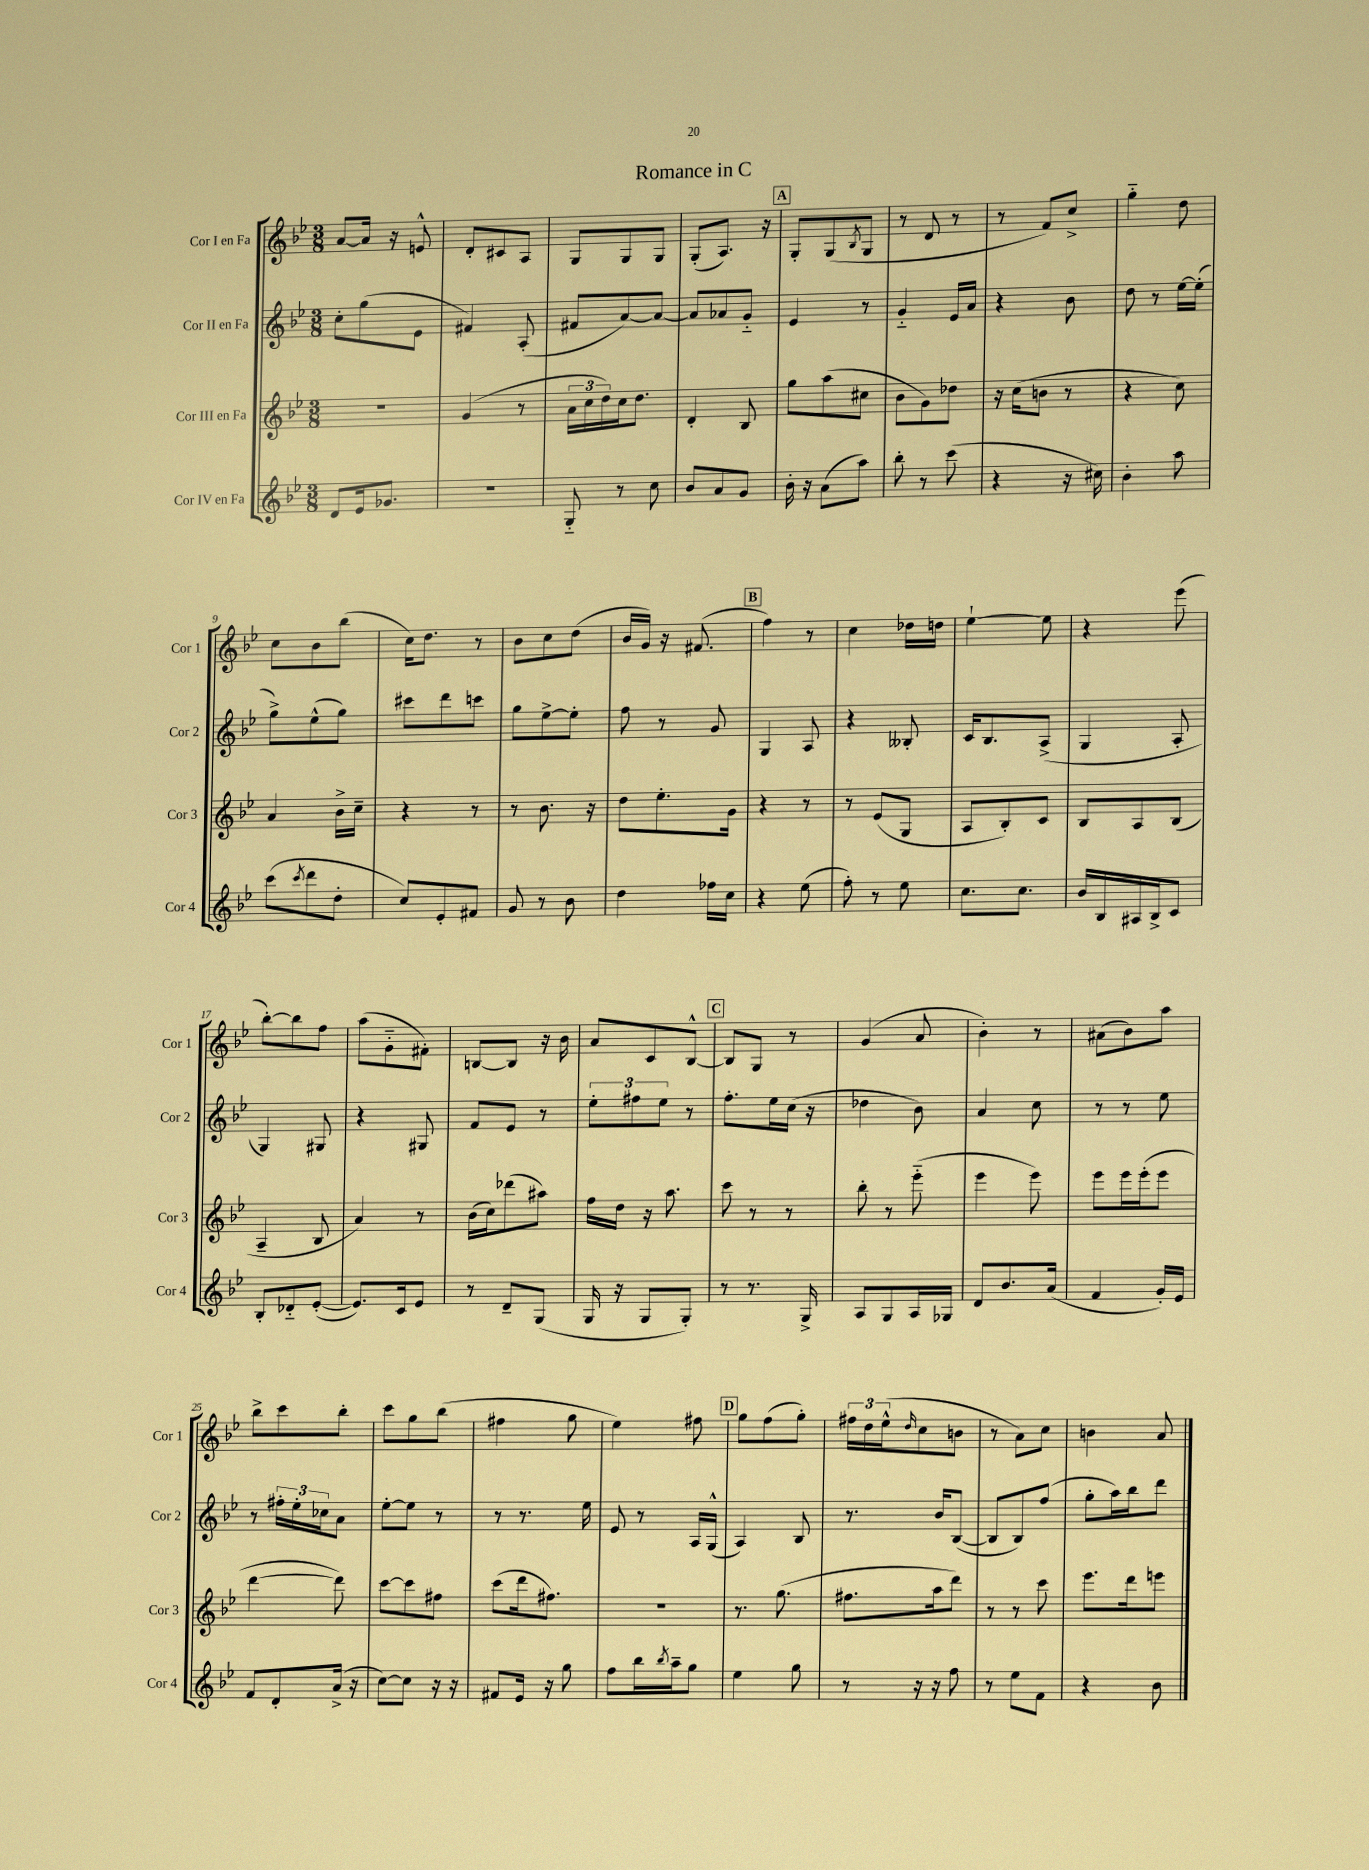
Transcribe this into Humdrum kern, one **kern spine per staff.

**kern	**kern	**kern	**kern
*part4	*part3	*part2	*part1
*staff4	*staff3	*staff2	*staff1
*I"Cor IV en Fa	*I"Cor III en Fa	*I"Cor II en Fa	*I"Cor I en Fa
*I'Cor 4	*I'Cor 3	*I'Cor 2	*I'Cor 1
*clefG2	*clefG2	*clefG2	*clefG2
*k[b-e-]	*k[b-e-]	*k[b-e-]	*k[b-e-]
*M3/8	*M3/8	*M3/8	*M3/8
=1	=1	=1	=1
8d/L	4.r	8cc'\L	[8a/L
16e-/k	.	(8gg\	16a/Jk]
8.g-X/J	.	.	16r
.	.	8e-\J	8en^^/
=2	=2	=2	=2
4.r	(4g/	4f#X/)	8d'/L
.	.	.	8c#X/
.	8r	(8A'/	8A/J
=3	=3	=3	=3
8G/	24a\LL	8f#X/L	8G/L
.	24cc\	.	.
.	24dd\)	.	.
8r	16cc\J	[8a/)	8G/
.	8.dd\J	.	.
8cc\	.	8a/J_	8G/J
=4	=4	=4	=4
8b-/L	4d'/	8a/L]	(8G'/L
8a/	.	8a-X/	8.A/J)
8g/J	8B-/	8g/J	.
.	.	.	16r
!!LO:REH:place=s1:t=A
=5	=5	=5	=5
16b-'\	8gg\L	4e-/	8G'/L
16r	.	.	.
(8a\L	(8aa\	.	(8G/
.	.	.	8qB-/
8aa\J)	8cc#X\J	8r	8G/J
=6	=6	=6	=6
8bb-'\	8b-\L	4g/	8r
8r	8g\)	.	8d/
(8ccc\	8dd-X\J	16e-/LL	8r
.	.	16a/JJ	.
=7	=7	=7	=7
4r	16r	4r	8r
.	(16cc\KL	.	.
.	8bn\J	.	8f/L)
16r	8r	8b-\	8cc^/J
16cc#X\)	.	.	.
=8	=8	=8	=8
4b-'\	4r	8dd\	4gg\
.	.	8r	.
8aa\	8cc\)	[16ee-\LL	8dd\
.	.	(16ee-'\JJ]	.
!!LO:LB:g=z
=9	=9	=9	=9
(8ccc\L	4a/	8gg^\L)	8cc\L
8qccc/	.	.	.
8ddd\	.	(8ee-^^\	8b-\
8dd'\J	16b-^\LL	8gg\J)	(8bb-\J
.	16cc~\JJ	.	.
=10	=10	=10	=10
8cc/L)	4r	8ccc#X\L	16cc\KL)
.	.	.	8.dd\J
8e-'/	.	8ddd\	.
8f#X/J	8r	8cccn\J	8r
=11	=11	=11	=11
8g/	8r	8gg\L	8b-\L
8r	8.b-\	[8ee-^\	8cc\
8b-\	.	8ee-'\J]	(8dd\J
.	16r	.	.
=12	=12	=12	=12
4dd\	8dd\L	8ff\	16b-/LL
.	.	.	16g/JJ)
.	8.ee-'\	8r	16r
.	.	.	(8.f#X/
16ff-X\LL	.	8g/	.
16cc\JJ	16g\Jk	.	.
!!LO:REH:place=s1:t=B
=13	=13	=13	=13
4r	4r	4G/	4ff\)
(8ee-\	8r	8A/	8r
=14	=14	=14	=14
8ff'\)	8r	4r	4cc\
8r	(8e-/L	.	.
8ee-\	8G/J	8B--X'/	16dd-X\LL
.	.	.	16ddn\JJ
=15	=15	=15	=15
8.cc\L	8A/L	16c/KL	[4ee-`\
.	.	8.B-/	.
.	8B-'/)	.	.
8.cc\J	.	.	.
.	8c/J	(8A^/J	8ee-\]
=16	=16	=16	=16
16b-/LL	8B-/L	4G/	4r
16B-/	.	.	.
16A#X/	8A/	.	.
16B-^/J	.	.	.
8c/J	(8B-/J	8A'/	(8eee-\
!!LO:LB:g=z
=17	=17	=17	=17
8B-'/L	4A~/	4G/)	[8bb-'\L)
8d-X/	.	.	8bb-\]
([8e-'/J	8B-/	8G#X/	8ff\J
=18	=18	=18	=18
8.e-/L])	4a/)	4r	(8aa\L
.	.	.	8g\
16c/k	.	.	.
8e-/J	8r	8G#X/	8f#X'\J)
=19	=19	=19	=19
8r	(16b-\LL	8f/L	[8Bn/L
.	16cc\J)	.	.
8d~/L	(8ddd-X\	8e-/J	8B/J]
(8G/J	8aa#X\J)	8r	16r
.	.	.	16b-\
=20	=20	=20	=20
16G/	16ff\LL	12ee-'\L	8a/L
16r	16dd\JJ	.	.
.	.	12ff#X\	.
8G/L	16r	.	8c/
.	.	12ee-\J	.
.	8.aa\	.	.
8G'/J)	.	8r	[8B-^^/J
!!LO:REH:place=s1:t=C
=21	=21	=21	=21
8r	8ccc\	8.ff'\L	8B-/L]
8.r	8r	.	8G/J
.	.	16ee-\L	.
.	8r	(16cc\JJ	8r
16G^/	.	16r	.
=22	=22	=22	=22
8A/L	8bb-'\	4dd-X\	(4g/
8G/	8r	.	.
16A/L	(8eee-\	8b-\)	8a/
16G-X/JJ	.	.	.
=23	=23	=23	=23
8d/L	4eee-\	4a/	4b-'\)
8.b-/	.	.	.
.	8eee-\)	8cc\	8r
(16a/Jk	.	.	.
=24	=24	=24	=24
4f/	8eee-\L	8r	(8a#X\L
.	16eee-\L	8r	8b-\)
.	(16eee-'\J	.	.
16g'/LL)	8eee-\J	8ee-\	8aa\J
16e-/JJ	.	.	.
!!LO:LB:g=z
=25	=25	=25	=25
8f/L	[4ddd\	8r	8bb-^\L
8d'/	.	24ff#X'\LL	8ccc\
.	.	24ee-'\	.
.	.	24cc-X\J	.
(16a^/Jk	8ddd\])	8a\J	8bb-'\J
16r	.	.	.
=26	=26	=26	=26
[8cc\L)	[8ccc\L	[8ee-'\L	8ccc\L
8cc\J]	8ccc\]	8ee-\J]	8gg\
16r	8ff#X\J	8r	(8bb-\J
16r	.	.	.
=27	=27	=27	=27
8f#X/L	(8ccc\L	8r	4ff#X\
16e-/Jk	16ddd\k	8.r	.
16r	8.ff#X\J)	.	.
8gg\	.	.	8gg\
.	.	16ee-\	.
=28	=28	=28	=28
8ff\L	4.r	8e-/	4ee-\)
16bb-\L	.	8r	.
8qbb-/	.	.	.
16aa~\J	.	.	.
8gg\J	.	16A/LL	8ff#X\
.	.	(16G^^/JJ	.
!!LO:REH:place=s1:t=D
=29	=29	=29	=29
4ee-\	8.r	4A/)	8gg\L
.	.	.	(8ff\
.	(8.gg\	.	.
8gg\	.	8B-/	8gg'\J)
=30	=30	=30	=30
8r	8.ff#X\L	8.r	24ff#X\LL
.	.	.	24dd\
.	.	.	(24ee-^^\J
.	.	.	16qqdd/
16r	.	.	8cc\
16r	16aa\k	16b-/KL	.
8ff\	8ddd\J)	([8B-/J	8bn\J
=31	=31	=31	=31
8r	8r	8B-/L]	8r
8ee-\L	8r	8B-/)	8a\L)
8f\J	8ccc\	(8ff/J	8cc\J
=32	=32	=32	=32
4r	8.eee-\L	8gg'\L	4bn\
.	.	16aa\L)	.
.	16ddd\k	16bb-\J	.
8b-\	8eeen\J	8ddd\J	8a/
==	==	==	==
*-	*-	*-	*-
